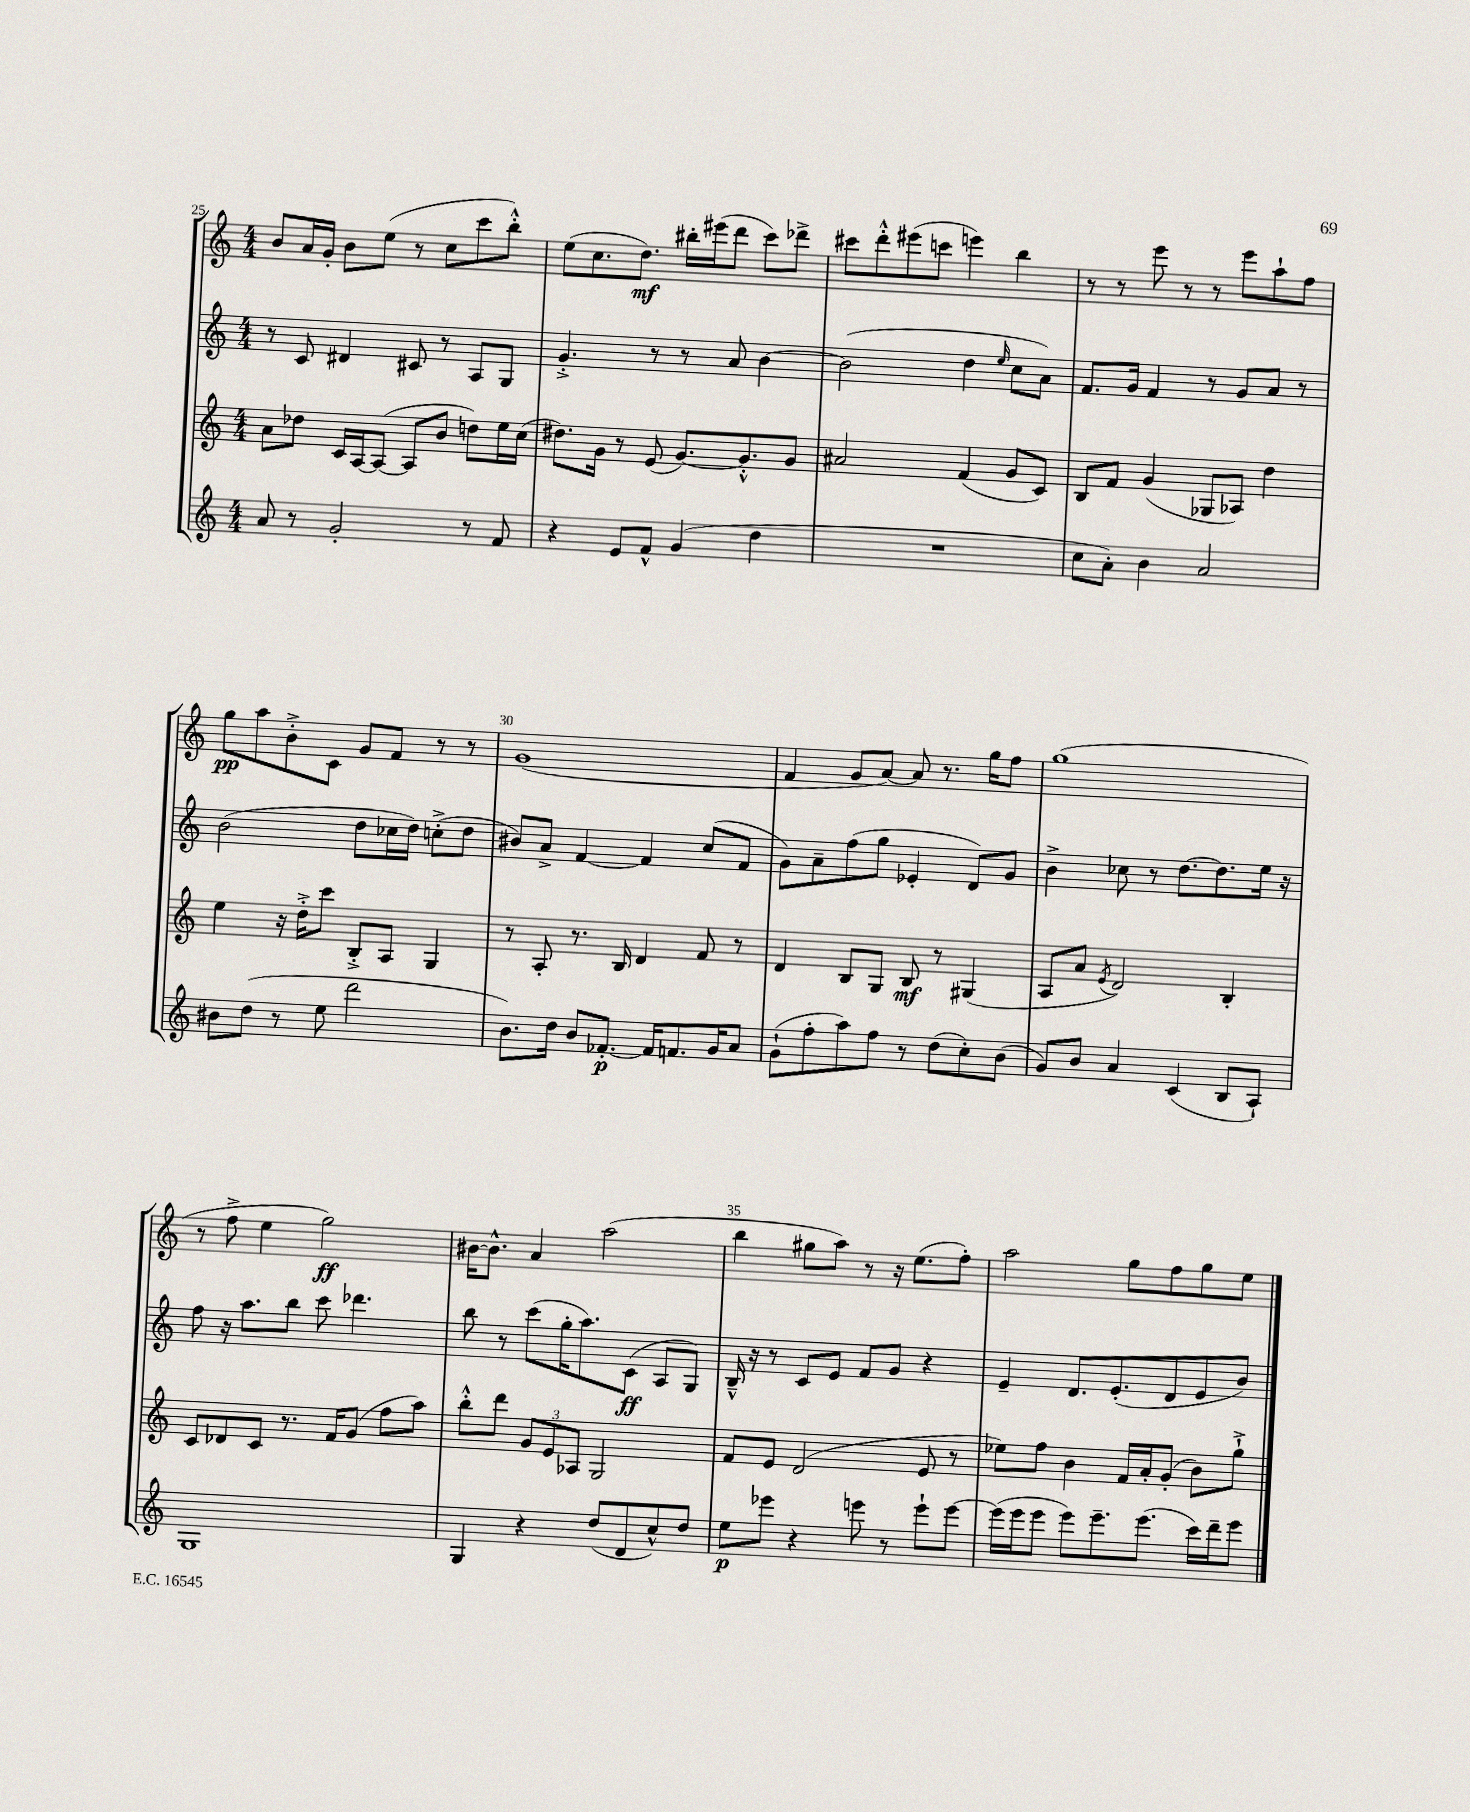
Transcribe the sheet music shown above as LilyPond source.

<<
\new StaffGroup <<
\new Staff = "s0" {
    \clef treble \key c \major \numericTimeSignature \time 4/4
    b'8 a'16 g'16-. b'8 e''8( r8 c''8 c'''8 b''8-.-^) |
    e''8( c''8. d''8.\mf) bis''16-. eis'''16( d'''8 c'''8) des'''8-> |
    cis'''8 d'''8-.-^ eis'''8( c'''8 e'''4) b''4 |
    r8 r8 e'''8 r8 r8 e'''8 a''8-! f''8 |
    g''8\pp a''8 b'8-.-> c'8 g'8 f'8 r8 r8 |
    g'1( |
    f'4 g'8 a'8~) a'8 r8. g''16 f''8 |
    g''1( |
    r8 f''8-> e''4 g''2\ff) |
    bis'16~ bis'8.-^ a'4 a''2( |
    b''4 gis''8 a''8) r8 r16 e''8.( f''8-.) |
    a''2 g''8 f''8 g''8 e''8 \bar "|." |
}
\new Staff = "s1" {
    \clef treble \key c \major \numericTimeSignature \time 4/4
    r8 c'8 dis'4 cis'8 r8 a8 g8 |
    g'4.-.-> r8 r8 a'8 b'4~ |
    b'2( d''4 \grace { e''16 } c''8 a'8) |
    f'8. g'16 f'4 r8 g'8 a'8 r8 |
    b'2( d''8 ces''16 d''16) c''8-.->( d''8 |
    bis'8) a'8-> f'4~ f'4 c''8( f'8 |
    g'8) a'8-- f''8( g''8 ees'4-. d'8) g'8 |
    b'4-> ces''8 r8 d''8.~ d''8. e''16 r16 |
    f''8 r16 a''8. b''8 c'''8 des'''4. |
    b''8 r8 c'''8( g''16-. a''8.) c'8\ff( a8 g8) |
    b16---^ r16 r8 c'8 e'8 f'8 g'8 r4 |
    e'4-- d'8. e'8.-.( d'8 e'8 b'8) \bar "|." |
}
\new Staff = "s2" {
    \clef treble \key c \major \numericTimeSignature \time 4/4
    a'8 des''8 c'16 a16~ a8~( a8 b'8 d''8) e''16 c''16( |
    dis''8.) g'16 r8 e'8( g'8.~) g'8.-.-^ g'8 |
    ais'2 f'4( g'8 c'8) |
    b8 f'8 g'4( ges8 aes8) d''4 |
    e''4 r16 d''16-.-> c'''8 b8-.-> a8 g4 |
    r8 a8-. r8. b16 d'4 f'8 r8 |
    d'4 b8 g8 b8\mf r8 gis4( |
    a8 a'8 \acciaccatura { e'8 } d'2) b4-. |
    c'8 des'8 c'8 r8. f'16 g'8( f''8 a''8) |
    b''8-.-^ d'''8 \tuplet 3/2 { g'8 e'8 aes8 } g2 |
    f'8 e'8 d'2( e'8 r8 |
    ees''8) f''8 b'4 f'16 a'16-. g'8-.( b'8) g''8-!-> \bar "|." |
}
\new Staff = "s3" {
    \clef treble \key c \major \numericTimeSignature \time 4/4
    a'8 r8 g'2-. r8 f'8 |
    r4 e'8 f'8-^ g'4( d''4 |
    R1 |
    c''8 a'8-.) b'4 a'2 |
    bis'8 d''8( r8 e''8 d'''2 |
    b'8.) d''16 b'8 fes'8.~-.\p fes'16 f'8. g'16 a'8 |
    g'8-!( f''8-. a''8) f''8 r8 d''8( c''8-.) b'8( |
    g'8) b'8 a'4 c'4( b8 a8-!) |
    g1 |
    g4 r4 d''8( d'8 c''8-^) d''8 |
    e''8\p ees'''8 r4 e'''8 r8 e'''8-! e'''8~ |
    e'''16( e'''16 e'''8 e'''8) e'''8.-- e'''8.( c'''16) d'''16-- e'''8 \bar "|." |
}
>>
>>
\layout { \context { \Score currentBarNumber = #25 \override BarNumber.break-visibility = ##(#f #t #t) barNumberVisibility = #(every-nth-bar-number-visible 5) } }
